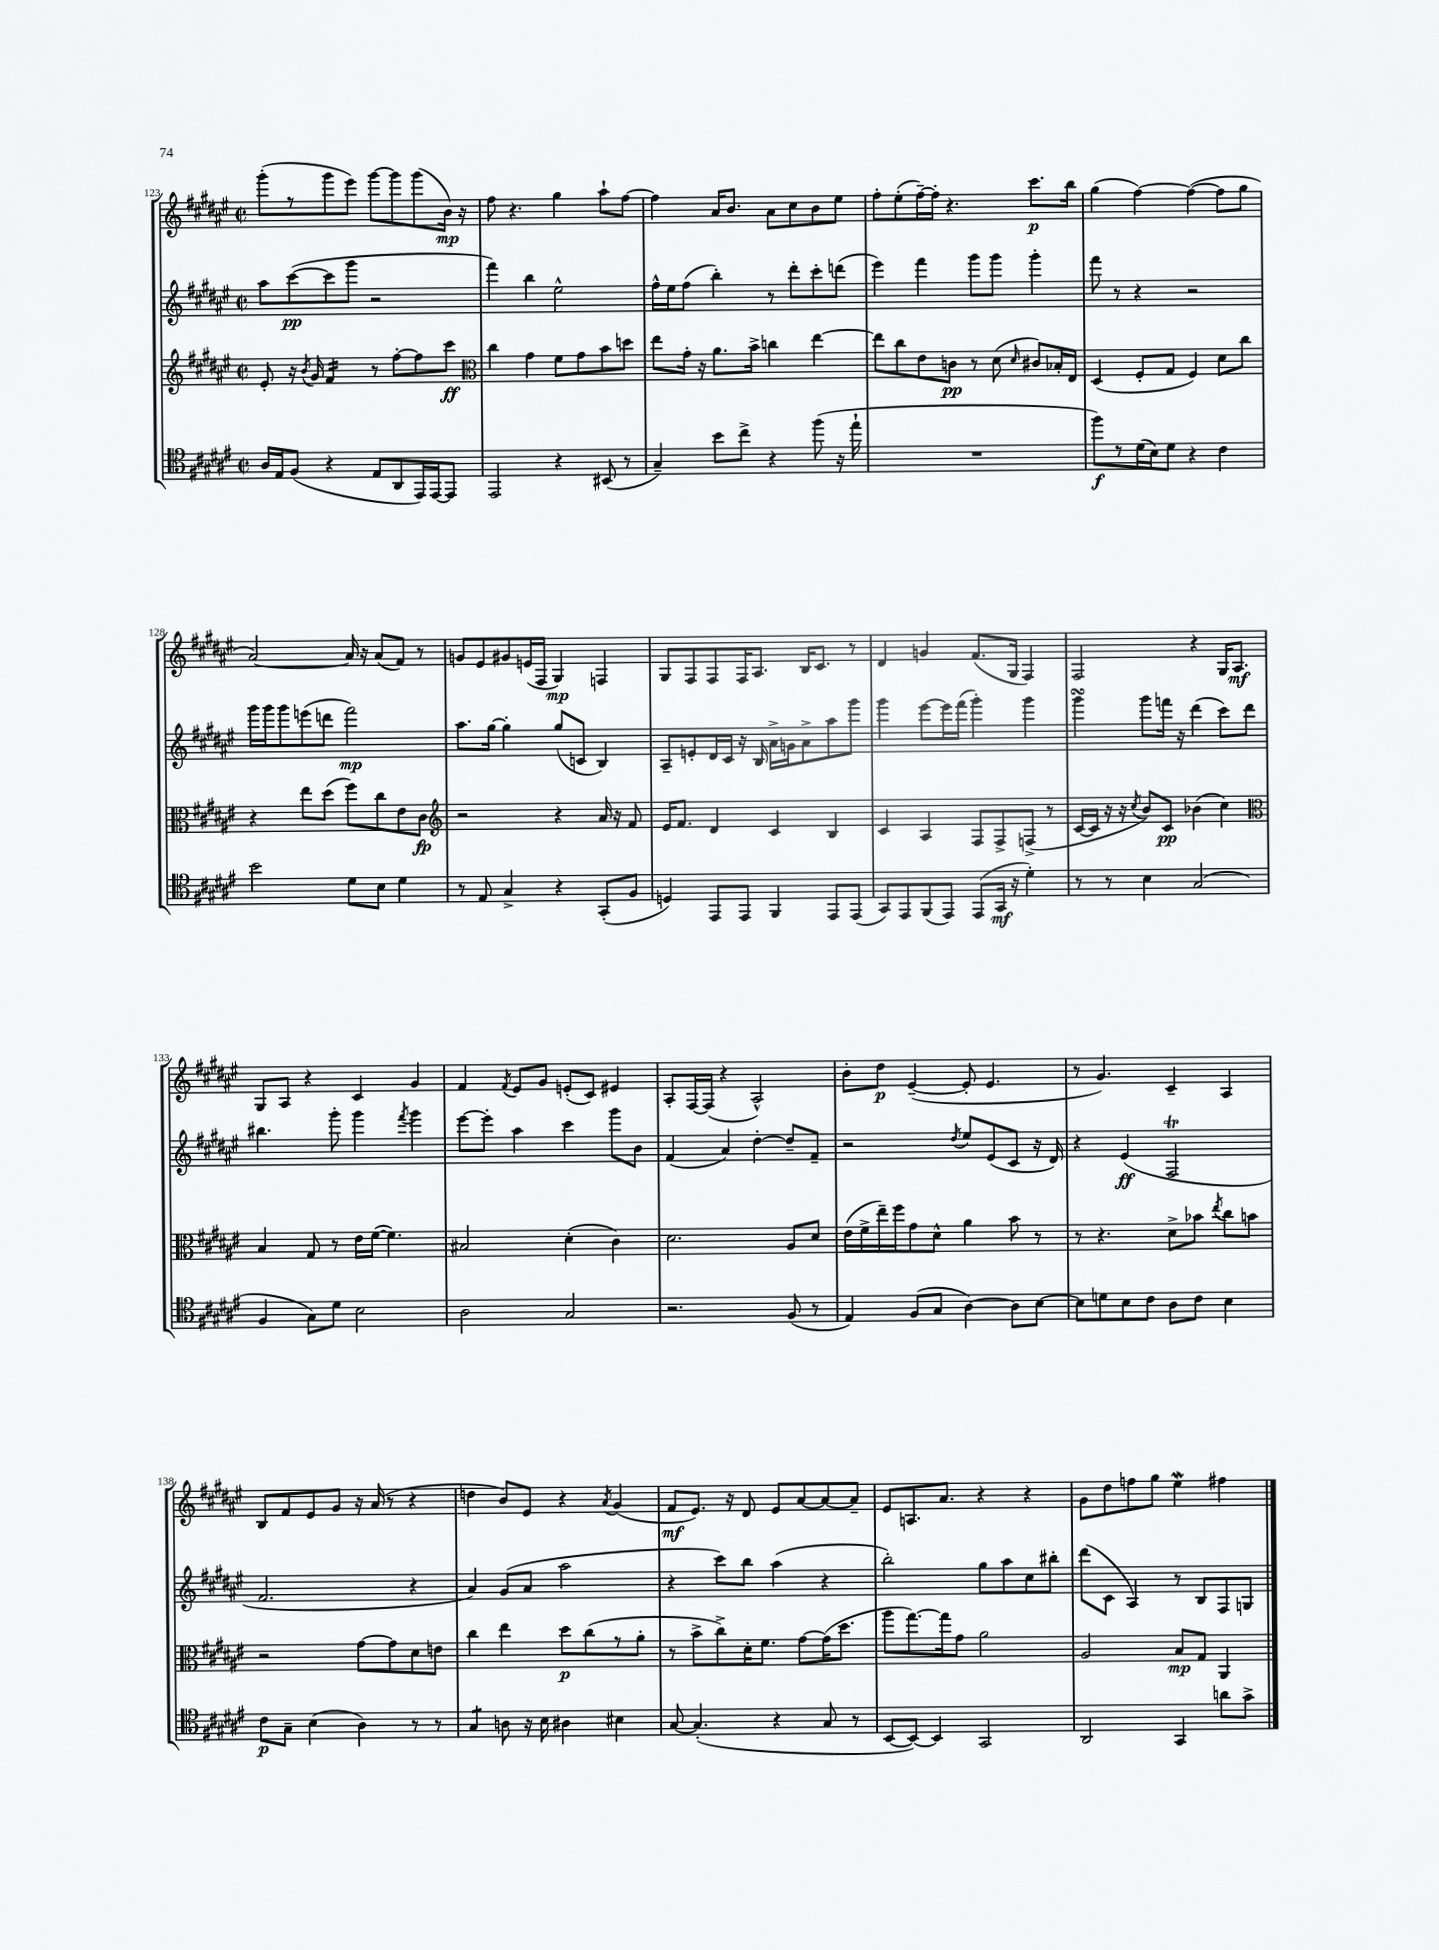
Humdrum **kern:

**kern	**dynam	**kern	**dynam	**kern	**dynam	**kern	**dynam
*part4	*part4	*part3	*part3	*part2	*part2	*part1	*part1
*staff4	*staff4	*staff3	*staff3	*staff2	*staff2	*staff1	*staff1
*clefC4	*	*clefG2	*	*clefG2	*	*clefG2	*
*k[f#c#g#d#a#e#]	*	*k[f#c#g#d#a#e#]	*	*k[f#c#g#d#a#e#]	*	*k[f#c#g#d#a#e#]	*
*M2/2	*	*M2/2	*	*M2/2	*	*M2/2	*
*met(c|)	*	*met(c|)	*	*met(c|)	*	*met(c|)	*
=123	=123	=123	=123	=123	=123	=123	=123
16A#/LL	.	8e#'/	.	8aa#\L	.	(8ggg#'\L	.
16E#/J	.	.	.	.	.	.	.
(8F#/J	.	16r	.	([8ccc#\	pp	8r	.
.	.	8qb/	.	.	.	.	.
.	.	16g#/	.	.	.	.	.
*	*	*tremolo	*	*	*	*	*
4r	.	16f#/LL	.	8ccc#\]	.	8ggg#\	.
.	.	16f#/	.	.	.	.	.
.	.	16f#/	.	8ggg#\J	.	8eee#\J)	.
.	.	16f#/JJ	.	.	.	.	.
*	*	*Xtremolo	*	*	*	*	*
8E#/L	.	8r	.	2r	.	[8ggg#\L	.
8AA#/	.	[8ff#'\L	.	.	.	8ggg#\]	.
16EE#/L)	.	8ff#\]	.	.	.	(8ggg#\	.
[16EE#/J	.	.	.	.	.	.	.
8EE#/J]	.	8ccc#\J	ff	.	.	16b\Jk)	mp
.	.	.	.	.	.	16r	.
=124	=124	=124	=124	=124	=124	=124	=124
*	*	*clefC3	*	*	*	*	*
2EE#/	.	4cc#\	.	4fff#\)	.	8ff#\	.
.	.	.	.	.	.	4.r	.
.	.	4g#\	.	4bb\	.	.	.
4r	.	8f#\L	.	2ee#^^\	.	4gg#\	.
.	.	8g#\	.	.	.	.	.
(8BB#X/	.	8b\	.	.	.	8aa#`\L	.
8r	.	8ddn\J	.	.	.	[8ff#\J	.
=125	=125	=125	=125	=125	=125	=125	=125
4G#~/)	.	8ee#\L	.	16ff#^^\LL	.	4ff#\]	.
.	.	.	.	16ee#\J	.	.	.
.	.	16g#'\Jk	.	(8ff#\J	.	.	.
.	.	16r	.	.	.	.	.
8b\L	.	8.a#\L	.	4bb'\)	.	16a#/KL	.
.	.	.	.	.	.	8.b/J	.
8cc#^\J	.	.	.	.	.	.	.
.	.	16b^\Jk	.	.	.	.	.
4r	.	4ccn\	.	8r	.	8a#\L	.
.	.	.	.	8ddd#'\L	.	8cc#\	.
(8ff#\	.	[4ee#\	.	8ccc#'\	.	8b\	.
16r	.	.	.	(8dddn\J	.	8ee#\J	.
16ee#`\	.	.	.	.	.	.	.
=126	=126	=126	=126	=126	=126	=126	=126
1r	.	8ee#\L]	.	4eee#\)	.	8ff#'\L	.
.	.	8cc#\	.	.	.	(8ee#'\	.
.	.	8e#\	.	4fff#\	.	[16ff#~\L)	.
.	.	.	.	.	.	16ff#'\JJ]	.
.	.	8cn\J	pp	.	.	4.r	.
.	.	8r	.	8ggg#\L	.	.	.
.	.	(8d#\	.	8ggg#\J	.	.	.
.	.	16qqd#/	.	.	.	.	.
.	.	8c#X/L)	.	4ggg#'\	.	8.ccc#\L	p
.	.	16B-X'/L	.	.	.	.	.
.	.	16E#/JJ	.	.	.	16bb\Jk	.
=127	=127	=127	=127	=127	=127	=127	=127
8ff#\L)	f	(4D#/	.	8fff#\	.	(4gg#\	.
8r	.	.	.	8r	.	.	.
(16d#\L	.	8F#'/L	.	4r	.	[4ff#\)	.
16B\J)	.	.	.	.	.	.	.
8d#\J	.	8G#/J	.	.	.	.	.
4r	.	4F#/)	.	2r	.	(4ff#\_	.
4c#\	.	8d#\L	.	.	.	8ff#\L]	.
.	.	8cc#\J	.	.	.	8gg#\J	.
!!LO:LB:g=z
=128	=128	=128	=128	=128	=128	=128	=128
2b\	.	4r	.	16ggg#\LL	.	[2a#/)	.
.	.	.	.	16ggg#\J	.	.	.
.	.	.	.	8ggg#\	.	.	.
.	.	8ee#\L	.	(8eeen\	.	.	.
.	.	(8dd#\J	.	8dddn\J	.	.	.
8d#\L	.	8ff#\L)	.	2fff#\)	mp	16a#/]	.
.	.	.	.	.	.	16r	.
8B\J	.	8cc#\	.	.	.	(8a#/L	.
4d#\	.	8e#\	.	.	.	8f#/J)	.
.	.	8c#\J	fp	.	.	8r	.
=129	=129	=129	=129	=129	=129	=129	=129
*	*	*clefG2	*	*	*	*	*
8r	.	2r	.	8.aa#\L	.	8gn/L	.
8E#/	.	.	.	.	.	8e#/	.
.	.	.	.	[16gg#\Jk	.	.	.
4G#^/	.	.	.	4gg#'\]	.	8g#X/	.
.	.	.	.	.	.	(16en/L	.
.	.	.	.	.	.	16F#/JJ	.
4r	.	4r	.	(8gg#/L	.	4G#/)	mp
.	.	.	.	8cn/J	.	.	.
(8GG#'/L	.	16a#/	.	4B/)	.	4Fn/	.
.	.	16r	.	.	.	.	.
8F#/J	.	8f#/	.	.	.	.	.
=130	=130	=130	=130	=130	=130	=130	=130
4Dn/)	.	16e#/KL	.	8A#~/L	.	8G#/L	.
.	.	8.f#/J	.	.	.	.	.
.	.	.	.	8en'/	.	8F#/	.
8EE#/L	.	4d#/	.	16d#/L	.	8F#/	.
.	.	.	.	16c#/JJ	.	.	.
8EE#/J	.	.	.	16r	.	16F#/K	.
.	.	.	.	16B/	.	8.A#/J	.
4FF#/	.	4c#/	.	16a#^\LL	.	.	.
.	.	.	.	16gn\J	.	.	.
.	.	.	.	8a#^\	.	16B/KL	.
.	.	.	.	.	.	8.c#/J	.
8EE#/L	.	4B/	.	8aa#\	.	.	.
(8EE#/J	.	.	.	8ggg#\J	.	8r	.
=131	=131	=131	=131	=131	=131	=131	=131
8GG#/L)	.	4c#/	.	4ggg#\	.	4d#/	.
8EE#/	.	.	.	.	.	.	.
(8FF#/	.	4A#/	.	[8eee#\L	.	4gn/	.
8EE#/J)	.	.	.	16eee#\L]	.	.	.
.	.	.	.	(16fff#\JJ	.	.	.
(8EE#/L	.	8F#/L	.	4ggg#'\)	.	(8.f#/L	.
16GG#/Jk	mf	8F#^/	.	.	.	.	.
16r	.	.	.	.	.	16G#/Jk	.
4d#'\)	.	(8Fn^/J	.	4ggg#\	.	4F#/)	.
.	.	8r	.	.	.	.	.
=132	=132	=132	=132	=132	=132	=132	=132
8r	.	[16c#/LL	.	4ggg#sSSS\	.	2F#/	.
.	.	16c#/JJ]	.	.	.	.	.
8r	.	16r	.	.	.	.	.
.	.	16r	.	.	.	.	.
.	.	8qcc#/	.	.	.	.	.
4B\	.	8b/L)	.	8ggg#\L	.	.	.
.	.	8c#/J	pp	16fffn\Jk	.	.	.
.	.	.	.	16r	.	.	.
(2G#/	.	(4b-X\	.	(4ddd#\	.	4r	.
.	.	4cc#\)	.	8ccc#\L)	.	16G#/KL	.
.	.	.	.	.	.	8.A#/J	mf
.	.	.	.	8ddd#\J	.	.	.
!!LO:LB:g=z
=133	=133	=133	=133	=133	=133	=133	=133
*	*	*clefC3	*	*	*	*	*
4F#/	.	4B/	.	4.bb#X\	.	8G#/L	.
.	.	.	.	.	.	8A#/J	.
8G#\L)	.	8G#/	.	.	.	4r	.
8d#\J	.	8r	.	8ggg#'\	.	.	.
2B\	.	16e#\LL	.	4ggg#\	.	4c#/	.
.	.	([16f#\JJ	.	.	.	.	.
.	.	4.f#\])	.	.	.	.	.
.	.	.	.	8qfff#/	.	.	.
.	.	.	.	4ggg#\	.	4g#/	.
=134	=134	=134	=134	=134	=134	=134	=134
2A#\	.	2B#X/	.	[8eee#\L	.	4f#/	.
.	.	.	.	8eee#'\J]	.	.	.
.	.	.	.	.	.	8qf#/	.
.	.	.	.	4aa#\	.	8e#/L	.
.	.	.	.	.	.	8g#/J	.
2G#/	.	(4d#'\	.	4ccc#\	.	(8en'/L	.
.	.	.	.	.	.	8c#/J)	.
.	.	4c#\)	.	8ggg#\L	.	4e#X/	.
.	.	.	.	8b\J	.	.	.
=135	=135	=135	=135	=135	=135	=135	=135
2.r	.	2.d#\	.	(4f#/	.	8A#'/L	.
.	.	.	.	.	.	[16F#/L	.
.	.	.	.	.	.	(16F#/JJ]	.
.	.	.	.	4a#/)	.	4r	.
.	.	.	.	[4dd#'\	.	2A#^^/)	.
(8F#/	.	8A#/L	.	8dd#~/L]	.	.	.
8r	.	8d#/J	.	8f#~/J	.	.	.
=136	=136	=136	=136	=136	=136	=136	=136
4E#/)	.	(16e#\LL	.	2r	.	8b'\L	.
.	.	16f#^\	.	.	.	.	.
.	.	16ee#~\)	.	.	.	8dd#\J	p
.	.	16ff#\J	.	.	.	.	.
(8F#/L	.	8g#\	.	.	.	([4e#~/	.
8G#/J	.	8d#^^\J	.	.	.	.	.
.	.	.	.	8qdd#/	.	.	.
[4A#\)	.	4a#\	.	8ee#/L	.	8e#'/]	.
.	.	.	.	(8e#/	.	4.e#/	.
8A#\L]	.	8b\	.	8c#/J	.	.	.
[8B\J	.	8r	.	16r	.	.	.
.	.	.	.	16d#/)	.	.	.
=137	=137	=137	=137	=137	=137	=137	=137
8B\L]	.	8r	.	4r	.	8r	.
8dn\	.	4.r	.	.	.	4.g#/)	.
8B\	.	.	.	(4e#/	ff	.	.
8c#\J	.	.	.	.	.	.	.
8A#\L	.	8d#^\L	.	2F#T/	.	4c#~/	.
8c#\J	.	8b-X\J	.	.	.	.	.
.	.	8qee#/	.	.	.	.	.
4B\	.	8cc#\L	.	.	.	4A#/	.
.	.	8bn\J	.	.	.	.	.
!!LO:LB:g=z
=138	=138	=138	=138	=138	=138	=138	=138
8c#\L	p	2r	.	2.f#/	.	8B/L	.
8G#~\J	.	.	.	.	.	8f#/	.
(4B\	.	.	.	.	.	8e#/	.
.	.	.	.	.	.	8g#/J	.
4A#\)	.	[8g#\L	.	.	.	16r	.
.	.	.	.	.	.	(16a#/	.
.	.	8g#\]	.	.	.	8r	.
8r	.	8d#\	.	4r	.	4r	.
8r	.	8en\J	.	.	.	.	.
=139	=139	=139	=139	=139	=139	=139	=139
*tremolo	*	*	*	*	*	*	*
8G#/L	.	4cc#\	.	4a#/)	.	4ddn\	.
8G#/J	.	.	.	.	.	.	.
*Xtremolo	*	*	*	*	*	*	*
8An\	.	4ee#\	.	(8g#/L	.	8b/L)	.
16r	.	.	.	8a#/J	.	8e#/J	.
16B\	.	.	.	.	.	.	.
4A#X\	.	8dd#\L	p	2aa#\	.	4r	.
.	.	(8cc#\	.	.	.	.	.
.	.	.	.	.	.	8qa#/	.
4B#X\	.	8r	.	.	.	(4g#/	.
.	.	8a#'\J	.	.	.	.	.
=140	=140	=140	=140	=140	=140	=140	=140
[8G#/	.	8r	.	4r	.	8f#/L	mf
(4.G#'/]	.	8b^\L	.	.	.	8.e#/J)	.
.	.	8cc#^\)	.	8ccc#\L)	.	.	.
.	.	.	.	.	.	16r	.
.	.	16d#'\K	.	8bb\J	.	8d#/	.
.	.	8.f#\J	.	.	.	.	.
4r	.	.	.	(4aa#\	.	8e#/L	.
.	.	[8g#\L	.	.	.	[8a#/	.
8G#/	.	(16g#\K]	.	4r	.	8a#/_	.
.	.	8.dd#\J	.	.	.	.	.
8r	.	.	.	.	.	8a#~/J]	.
=141	=141	=141	=141	=141	=141	=141	=141
[8BB/L	.	8aa#\L	.	2bb'\)	.	8e#/L	.
8BB/J_)	.	[8.gg#\)	.	.	.	8.An/	.
4BB/]	.	.	.	.	.	.	.
.	.	16gg#\k]	.	.	.	8.a#/J	.
.	.	8g#\J	.	.	.	.	.
2GG#/	.	2a#\	.	8gg#\L	.	4r	.
.	.	.	.	8aa#\	.	.	.
.	.	.	.	8cc#\	.	4r	.
.	.	.	.	8bb#X'\J	.	.	.
=142	=142	=142	=142	=142	=142	=142	=142
2AA#/	.	2A#/	.	(8ddd#\L	.	8g#\L	.
.	.	.	.	8c#\J	.	8dd#\	.
.	.	.	.	4A#/)	.	8ffn\	.
.	.	.	.	.	.	8gg#\J	.
4GG#/	.	8B/L	mp	8r	.	4ee#W\	.
.	.	8G#/J	.	8B/L	.	.	.
8an\L	.	4AA#/	.	8F#/	.	4ff#X\	.
8g#^\J	.	.	.	8Gn/J	.	.	.
==	==	==	==	==	==	==	==
*-	*-	*-	*-	*-	*-	*-	*-
